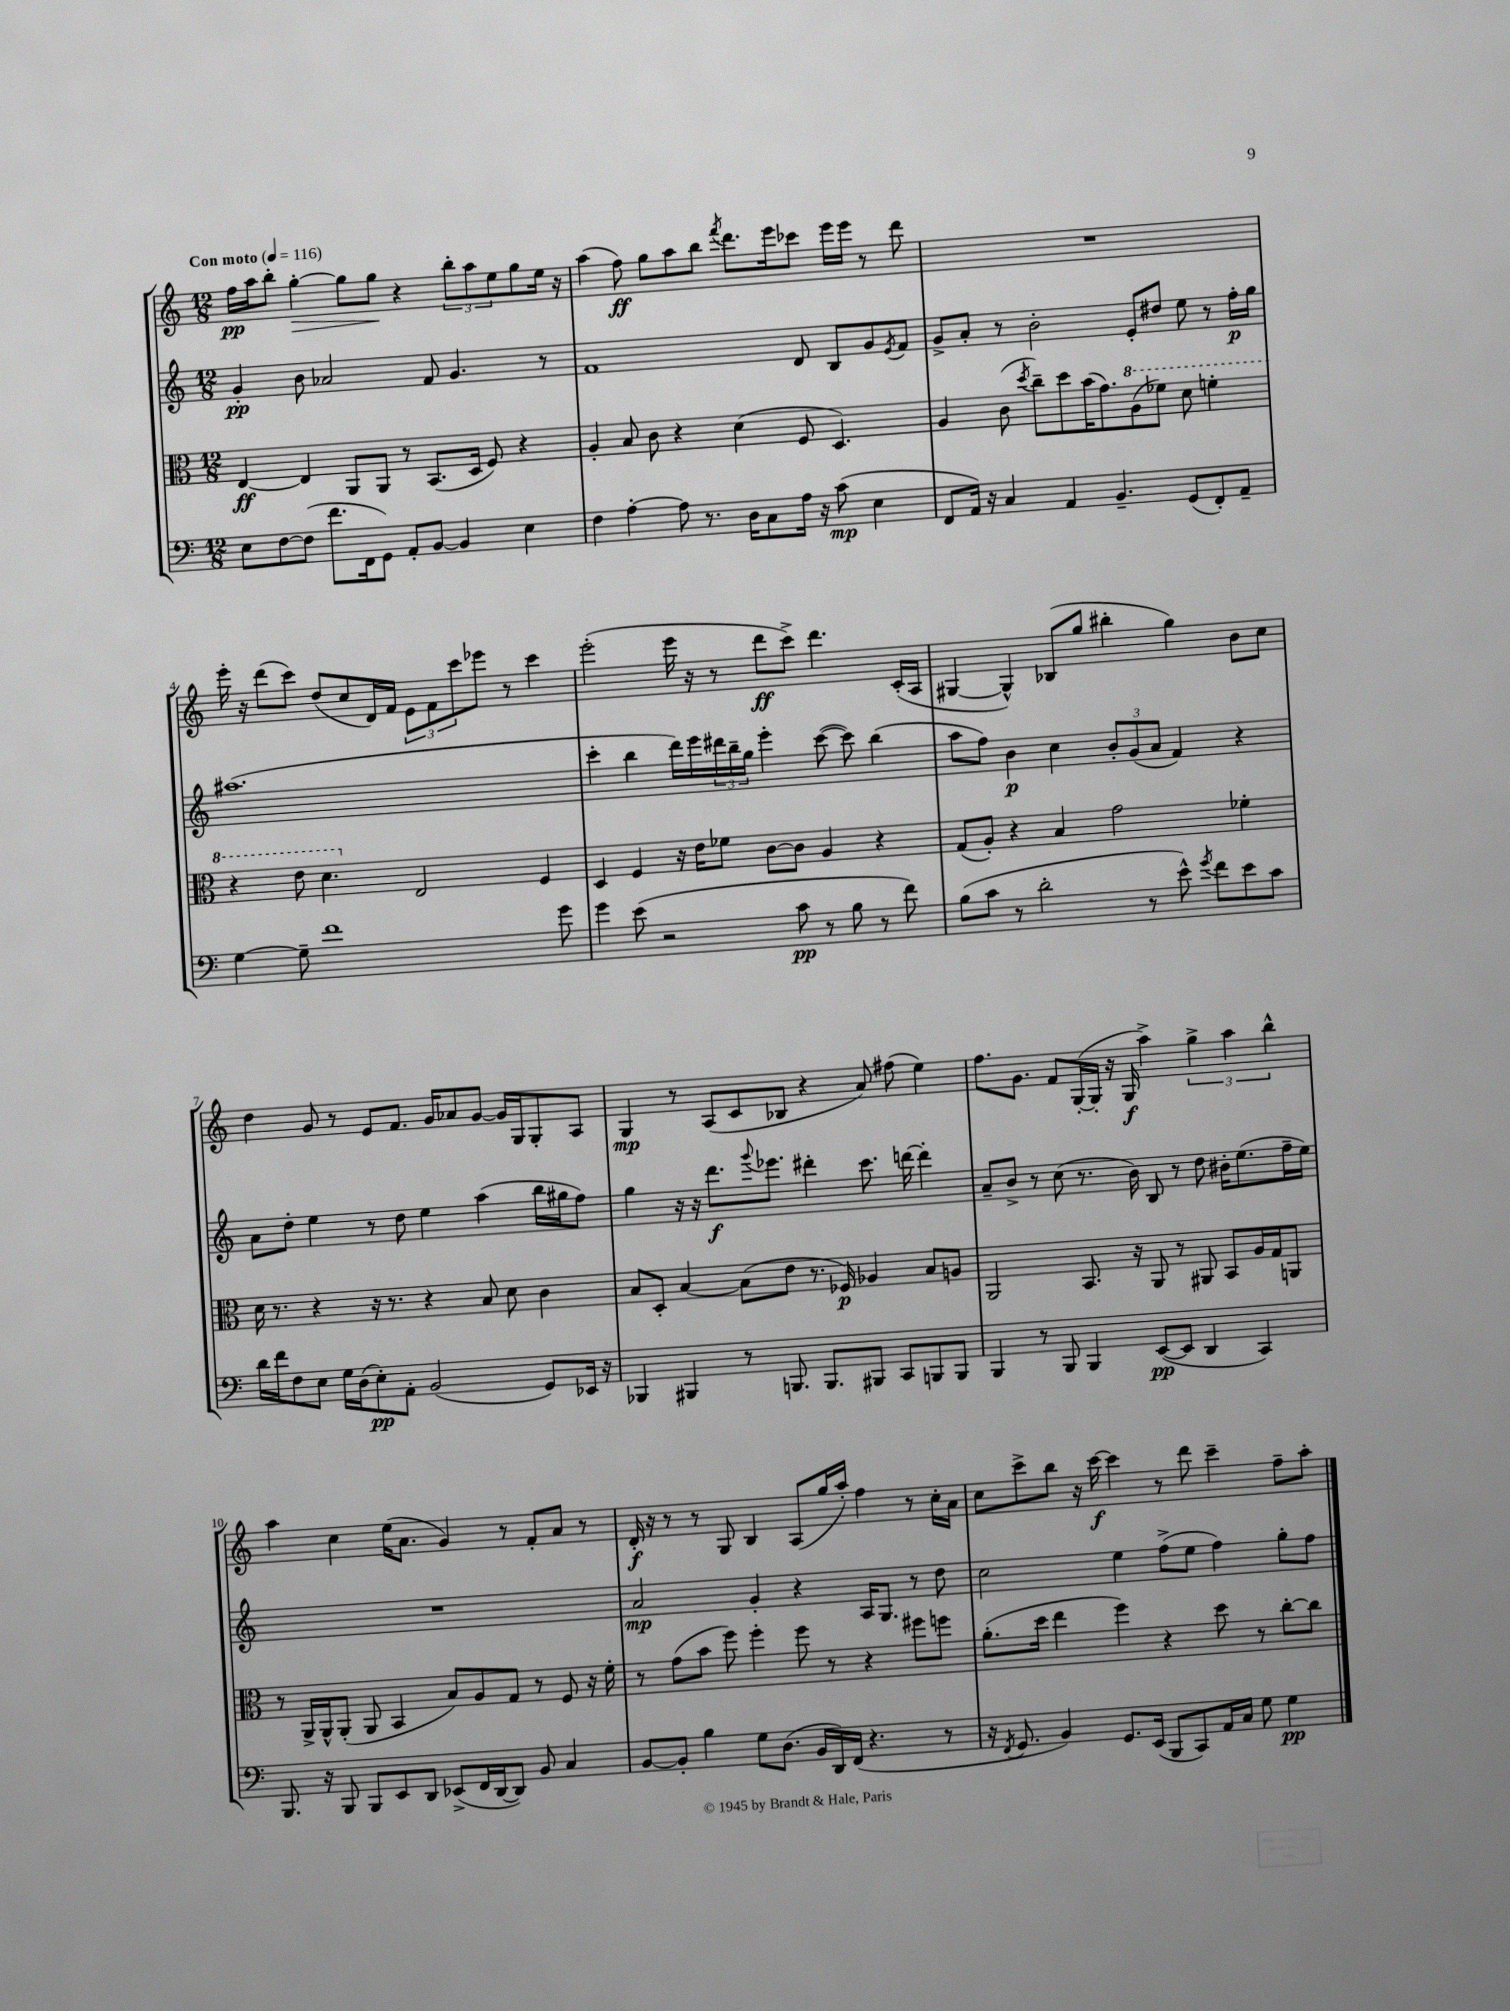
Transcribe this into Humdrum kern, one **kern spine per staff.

**kern	**kern	**kern	**kern
*staff4	*staff3	*staff2	*staff1
*clefF4	*clefC3	*clefG2	*clefG2
*k[]	*k[]	*k[]	*k[]
*M12/8	*M12/8	*M12/8	*M12/8
*MM116	*MM116	*MM116	*MM116
8E\L	[4E/	4g'/	16ff\LL
.	.	.	16aa\J
[8F\	.	.	8bb'\J
(8F\]J	4E/]	8b\	[4gg'\
8.f\L	.	2a-/	.
.	8AA/L	.	8gg\]L
16FF\k	.	.	.
8GG\J)	8AA/J	.	8gg\J
8AA'/L	8r	.	4r
[8BB/J	(8.BB/L	8f/	.
4BB/]	.	4.g/	12bb'\L
.	16D/Jk	.	.
.	.	.	12aa\
.	8F/)	.	.
.	.	.	12ee\
4E\	4r	.	8gg\
.	.	8r	16ee\Jk
.	.	.	16r
=	=	=	=
4F\	4A'/	1f	(4aa\
[4A'\	8B/	.	8ff\)
.	8c\	.	8gg\L
8A\]	4r	.	8aa\
8.r	.	.	8bb\J
.	.	.	8qfff/
.	(4d\	.	8.ddd\L
16D\LK	.	.	.
8C\	.	.	.
.	.	.	16eee\k
16A\Jk	8F/	8d/	8ccc-\J
16r	.	.	.
(8c\	4.D/)	8B/L	16eee\LL
.	.	.	16eee\JJ
4E\	.	8g/	8r
.	.	8qe/	.
.	.	8f/J	8ddd\
=	=	=	=
8FF/L	4A/	8g^/L	1.r
16AA/Jk)	.	8a'/J	.
16r	.	.	.
4C/	(8c\	8r	.
.	8qdd/	.	.
.	8cc~\L)	2b'\	.
4AA/	8dd\	.	.
.	(16b\K	.	.
.	8.g\)	.	.
4.BB~/	.	.	.
.	(8a\	8e'/L	.
.	8ff-\J)	8dd#/J	.
(8GG/L	8dd\	8ee\	.
8FF'/)	4ff'\	8r	.
8AA~/J	.	16ff'\LL	.
.	.	16gg\JJ	.
=	=	=	=
[4G\	4r	(1.aa#	16eee'\
.	.	.	16r
.	.	.	(8ddd\L
8G~\]	8ee\	.	8ccc\J)
1f	4.dd\	.	(8dd/L
.	.	.	8cc/
.	.	.	16d/L)
.	.	.	16f/JJ
.	2E/	.	12e\L
.	.	.	12f\
.	.	.	12ccc\
.	.	.	8eee-\J
.	.	.	8r
.	4F/	.	4ccc\
8g\	.	.	.
=	=	=	=
4g\	4D/	4ccc'\	(2eee'\
(8e\	4F/	4bb\	.
2r	.	.	.
.	16r	16ddd\LL)	16eee\
.	16e\LK	16eee\	16r
.	8f-\J	24ddd#\	8r
.	.	24bb~\	.
.	.	24gg\JJ	.
.	[8c\L	4eee'\	8ddd\L
8c\	8c\]J	.	8ccc^\J)
8r	4A/	([8ccc\	4.ddd\
8B\	.	8ccc\])	.
8r	4r	(4bb\	.
8f\)	.	.	(16c'/LL
.	.	.	16A/JJ
=	=	=	=
(8B\L	(8G/L	8aa\L	[4G#/
8c\J	8A'/J)	8ff\J)	.
8r	4r	4b\	4G#^^/])
2d'\	.	.	.
.	4B/	4cc\	(8B-/L
.	.	.	8gg/J
.	2g\	12b'/L	4bb#'\
.	.	(12g/	.
8r	.	.	.
.	.	12a/J	.
8e^^\)	.	4f/)	4gg\)
8qg/	.	.	.
8f\L	.	.	.
8e\	4f-'\	4r	8b\L
8c\J	.	.	8cc\J
=	=	=	=
16d\LL	16d\	8a\L	4dd\
16f\J	8.r	.	.
8F\	.	8dd'\J	.
8E\J	4r	4ee\	8g/
16G\LL	.	.	8r
(16D\J	.	.	.
8E'\)	16r	8r	8e/L
.	8.r	.	.
8AA'\J	.	8dd\	8.f/J
(2BB/	4r	4ee\	.
.	.	.	16g/LK
.	.	.	8a-/
.	8B/	(4aa\	[8g/J
.	8d\	.	16g/]LL
.	.	.	16G/J
8GG/L)	4c\	16bb\LL	8G'/
.	.	16gg#\J	.
16EE-/Jk	.	8ff\J)	8A/J
16r	.	.	.
=	=	=	=
4BBB-/	8B/L	4gg\	4G/
.	8D'/J	.	.
4BBB#/	[4B/	16r	8r
.	.	16r	.
.	.	8.ddd\L	(8A/L
8r	(8B\]L	.	8c/
.	.	8qqggg/	.
.	.	8.eee-\J	.
8.BBB/	8e\J	.	8B-/J
.	8.r	4ddd#'\	4r
8.BBB/L	.	.	.
.	16F-/)	.	.
8BBB#/J	4A-/	8.ccc\	8a/)
8CC/L	.	.	(8ff#\
.	.	[16ddd\	.
8BBB/	8B/L	4ddd'\]	4ee\)
8BBB/J	8A/J	.	.
=	=	=	=
4BBB/	2AA/	8a~/L	8.ff\L
.	.	8b^/J	.
.	.	.	8.g\J
8r	.	8r	.
8BBB/	.	(8cc\	8f/L
4BBB/	8.BB/	8.r	([16G'/L
.	.	.	16G'/]JJ
.	.	.	16r
.	16r	16b\)	16G/
([8EE/L	8AA/	8B/	4aa^\)
8EE/]J	8r	8r	.
4DD/	8AA#/	8dd\	6gg^\
.	8BB/L	16b#'\LK	.
.	.	.	6aa\
.	.	(8.ee\	.
4CC/)	16A/L	.	.
.	16G/J	.	.
.	.	.	6bb^^\
.	8AA/J	16ff~\L	.
.	.	16ee\JJ)	.
=	=	=	=
8.BBB/	8r	1.r	4aa\
.	16AA^/LL	.	.
16r	16AA^^/J	.	.
8BBB/	(8AA'/J	.	4cc\
8BBB/L	8AA/	.	.
8EE/	4BB/	.	(16ee\LK
.	.	.	8.a\J
8DD/J	.	.	.
(8EE-^/L	8B/L)	.	4g/)
16FF/L	8A/	.	.
[16DD/J	.	.	.
8DD/]J)	8G/J	.	8r
8BB/	8r	.	8f'/L
4C/	8F/	.	8a/J
.	16r	.	8r
.	16f'\	.	.
=	=	=	=
[8BB/L	8r	2a/	16d'/
.	.	.	16r
8BB'/]J	(8g\L	.	8r
4B\	8b\J	.	8r
.	8ff\)	.	8G/
8G\L	4ff'\	4g'/	4B/
(8.D\J	.	.	.
.	8ff\	4r	(8A/L
16BB/LL	.	.	.
16DD/)	8r	.	16gg/L
(16FF/JJ	.	.	16aa'/JJ)
4.r	4r	16A/LK	4ff\
.	.	8.G/J	.
.	8ff#\L	8r	8r
8r	8ff\J	8dd\	16cc'\LL
.	.	.	16a\JJ
=	=	=	=
16r	(8.a'\L	2cc\	8cc\L
8qFF/	.	.	.
8.GG/	.	.	.
.	.	.	8ccc^\
.	16dd\Jk	.	.
4BB/)	4ee\	.	8bb\J
.	.	.	16r
.	.	.	[16ccc\
8.GG/L	4ff\)	4ee\	4ccc\]
(16EE/Jk	.	.	.
8BBB/L	4r	(8ff^\L	8r
8CC/)	.	8ee\J	8ddd\
16AA/L	8dd\	4ff\)	4ccc~\
16C/JJ	.	.	.
8G\	8r	.	.
4G\	[8cc'\L	8gg'\L	8ff~\L
.	8cc\]J	8ff\J	8aa'\J
==	==	==	==
*-	*-	*-	*-
